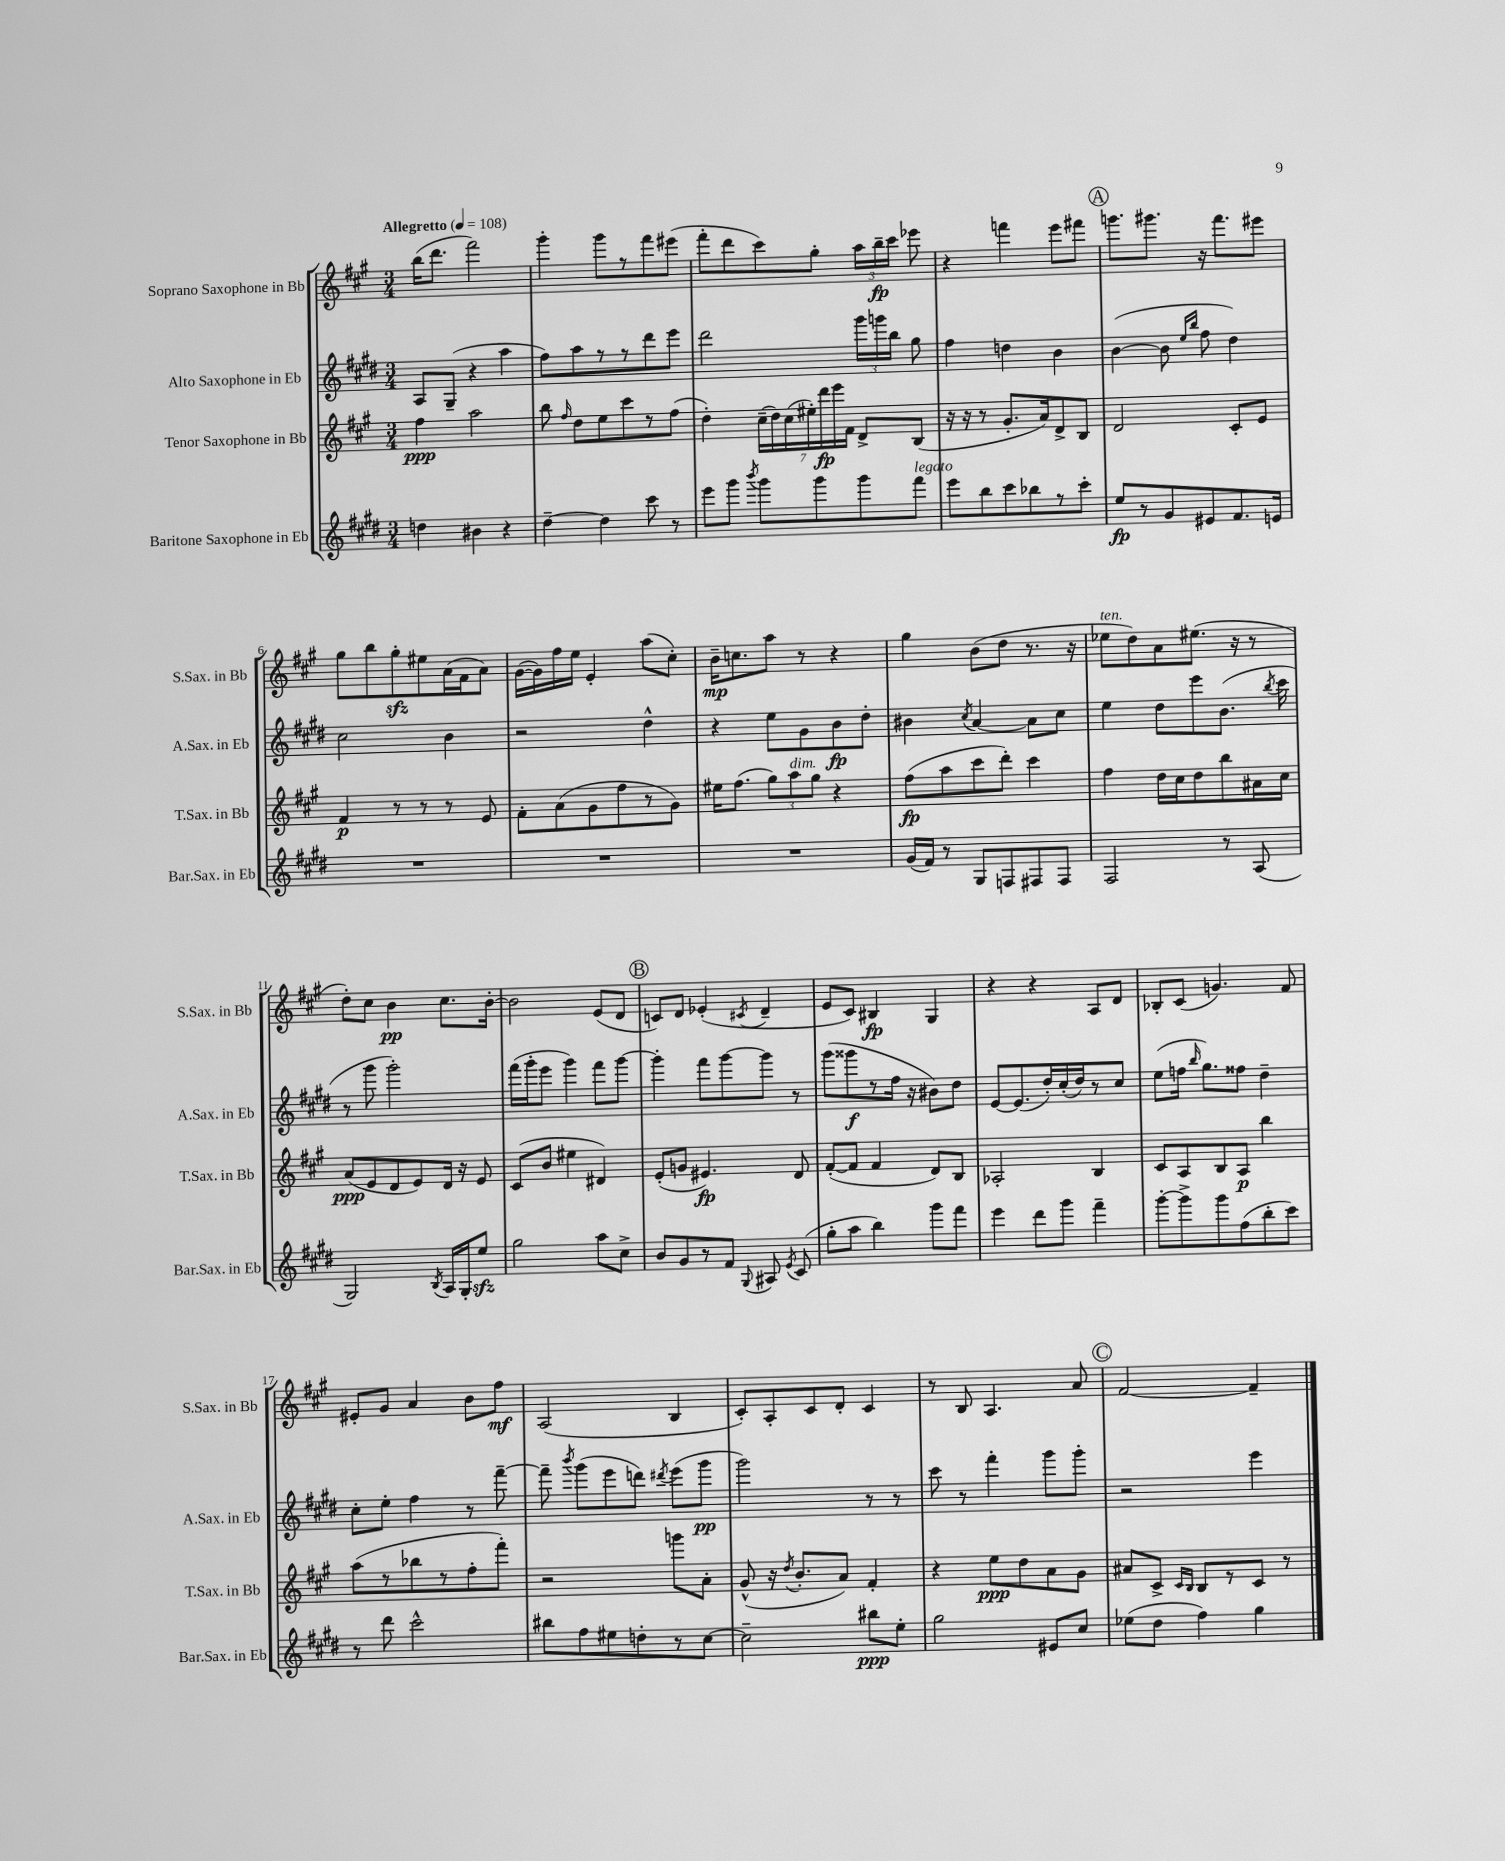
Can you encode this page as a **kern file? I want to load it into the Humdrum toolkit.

**kern	**dynam	**kern	**dynam	**kern	**dynam	**kern	**dynam
*part4	*part4	*part3	*part3	*part2	*part2	*part1	*part1
*staff4	*staff4	*staff3	*staff3	*staff2	*staff2	*staff1	*staff1
*I"Baritone Saxophone in Eb	*	*I"Tenor Saxophone in Bb	*	*I"Alto Saxophone in Eb	*	*I"Soprano Saxophone in Bb	*
*I'Bar.Sax. in Eb	*	*I'T.Sax. in Bb	*	*I'A.Sax. in Eb	*	*I'S.Sax. in Bb	*
*clefG2	*	*clefG2	*	*clefG2	*	*clefG2	*
*k[f#c#g#d#]	*	*k[f#c#g#]	*	*k[f#c#g#d#]	*	*k[f#c#g#]	*
*M3/4	*	*M3/4	*	*M3/4	*	*M3/4	*
*MM108	*	*MM108	*	*MM108	*	*MM108	*
=1	=1	=1	=1	=1	=1	=1	=1
!	!	!	!	!	!	!LO:TX:a:B:t=Allegretto	!
4ddn\	.	4ff#\	ppp	8A/L	.	(16bb\KL	.
.	.	.	.	.	.	8.ddd\J	.
.	.	.	.	(8G#~/J	.	.	.
4b#X\	.	2aa\	.	4r	.	2fff#\)	.
4r	.	.	.	4aa\	.	.	.
=2	=2	=2	=2	=2	=2	=2	=2
[4dd#~\	.	8bb\	.	8ff#\L)	.	4ggg#'\	.
.	.	16qqff#/	.	.	.	.	.
.	.	8dd\L	.	8aa\	.	.	.
4dd#\]	.	8ee\	.	8r	.	8ggg#\L	.
.	.	8ccc#\	.	8r	.	8r	.
8ccc#\	.	8r	.	8ddd#\	.	8fff#\	.
8r	.	(8ff#\J	.	8eee\J	.	(8eee#X\J	.
=3	=3	=3	=3	=3	=3	=3	=3
8eee\L	.	4dd'\)	.	2ddd#\	.	8fff#'\L	.
8ggg#\J	.	.	.	.	.	8ddd\	.
8qbbb/	.	.	.	.	.	.	.
8ggg#\L	.	(28cc#~\LL	.	.	.	8ccc#\)	.
.	.	28dd\)	.	.	.	.	.
.	.	(28cc#\	.	.	.	.	.
.	.	28ee#X'\)	.	.	.	.	.
8ggg#\	.	.	.	.	.	8gg#'\J	.
.	.	28ddd\	fp	.	.	.	.
.	.	28eee\	.	.	.	.	.
.	.	28f#\JJ	.	.	.	.	.
8ggg#\	.	8d^/L	.	24ggg#\LL	.	24aa\LL	.
.	.	.	.	24gggn\	.	24bb~\	fp
.	.	.	.	24bb\JJ	.	24ccc#\JJ	.
!LO:TX:a:i:t=legato	!	!	!	!	!	!	!
8fff#\J	.	(8B/J	.	8gg#\	.	8eee-X\	.
=4	=4	=4	=4	=4	=4	=4	=4
8eee\L	.	16r	.	4ff#\	.	4r	.
.	.	16r	.	.	.	.	.
8bb\	.	8r	.	.	.	.	.
8ccc#\	.	8.g#'/L	.	4ddn\	.	4fffn\	.
8bb-X\	.	.	.	.	.	.	.
.	.	16a/k)	.	.	.	.	.
8r	.	8d^/	.	4b\	.	8eee\L	.
8ccc#'\J	.	8B/J	.	.	.	8fff#X\J	.
!!LO:REH:place=s1:t=A
=5	=5	=5	=5	=5	=5	=5	=5
8ee/L	fp	2d/	.	([4b\	.	8.gggn\L	.
8r	.	.	.	.	.	.	.
.	.	.	.	.	.	8.ggg#X\J	.
8g#/	.	.	.	8b\]	.	.	.
.	.	.	.	16qqee/LL	.	.	.
.	.	.	.	16qqbb/JJ	.	.	.
8e#X/	.	.	.	8ff#\	.	16r	.
.	.	.	.	.	.	8.fff#\L	.
8.f#/	.	8c#'/L	.	4dd#\)	.	.	.
.	.	8e/J	.	.	.	8eee#X\J	.
16en/Jk	.	.	.	.	.	.	.
!!LO:LB:g=z
=6	=6	=6	=6	=6	=6	=6	=6
2.r	.	4f#/	p	2cc#\	.	8gg#\L	.
.	.	.	.	.	.	8bb\	.
.	.	8r	.	.	.	8gg#zz'\	.
.	.	8r	.	.	.	8ee#X\	.
.	.	8r	.	4b\	.	(16a\L	.
.	.	.	.	.	.	16f#\J	.
.	.	8e/	.	.	.	8a\J)	.
=7	=7	=7	=7	=7	=7	=7	=7
2.r	.	8f#'\L	.	2r	.	([16g#\LL	.
.	.	.	.	.	.	16g#\])	.
.	.	(8a\	.	.	.	16ff#\	.
.	.	.	.	.	.	16ee\JJ	.
.	.	8g#\	.	.	.	4e'/	.
.	.	8ff#\	.	.	.	.	.
.	.	8r	.	4dd#^^\	.	(8aa\L	.
.	.	8g#\J)	.	.	.	8cc#'\J)	.
=8	=8	=8	=8	=8	=8	=8	=8
2.r	.	16ee#X\KL	.	4r	.	16b~\KL	mp
.	.	(8.ff#\J	.	.	.	8.ccn\	.
.	.	12gg#\L)	.	8ee\L	.	8aa\J	.
!	!	!LO:TX:a:i:t=dim.	!	!	!	!	!
.	.	12aa\	.	.	.	.	.
.	.	.	.	8g#\	.	8r	.
.	.	12gg#\J	.	.	.	.	.
.	.	4r	.	8b\	fp	4r	.
.	.	.	.	8dd#'\J	.	.	.
=9	=9	=9	=9	=9	=9	=9	=9
(16g#/LL	.	(8ff#\L	fp	4b#X\	.	4gg#\	.
16f#/JJ)	.	.	.	.	.	.	.
8r	.	8aa\	.	.	.	.	.
.	.	.	.	8qcc#/	.	.	.
8G#/L	.	8ccc#\	.	[4a/	.	(8b\L	.
8Fn/	.	8ddd'\J)	.	.	.	8dd\J	.
8F#X/	.	4ccc#\	.	8a\L]	.	8.r	.
8F#/J	.	.	.	8cc#\J	.	.	.
.	.	.	.	.	.	16r	.
=10	=10	=10	=10	=10	=10	=10	=10
!	!	!	!	!	!	!LO:TX:a:i:t=ten.	!
2F#/	.	4ff#\	.	4ee\	.	8ee-X\L	.
.	.	.	.	.	.	8dd\)	.
.	.	16dd\LL	.	8dd#\L	.	8a\	.
.	.	16cc#\J	.	.	.	.	.
.	.	8dd\	.	8eee\	.	(8.ee#X\J	.
8r	.	8bb\	.	(8.b\J	.	.	.
.	.	.	.	.	.	16r	.
(8A/	.	16a#X\L	.	.	.	8r	.
.	.	.	.	8qbb/	.	.	.
.	.	16cc#\JJ	.	16ccc#\	.	.	.
!!LO:LB:g=z
=11	=11	=11	=11	=11	=11	=11	=11
2G#/)	.	(8a/L	ppp	8r	.	8dd'\L)	.
.	.	8e/	.	8ggg#\	.	8cc#\J	.
.	.	8d/	.	2ggg#'\)	.	4b\	pp
.	.	8e/)	.	.	.	.	.
8qB/	.	.	.	.	.	.	.
16A/LL	.	16d/Jk	.	.	.	8.cc#\L	.
16G#'/J	.	16r	.	.	.	.	.
8eezz/J	.	8e/	.	.	.	.	.
.	.	.	.	.	.	[16b'\Jk	.
=12	=12	=12	=12	=12	=12	=12	=12
2gg#\	.	(8c#/L	.	(16fff#\LL	.	2b\]	.
.	.	.	.	16ggg#'\J	.	.	.
.	.	8b/J	.	8eee\J	.	.	.
.	.	4ee#X\	.	4ggg#\)	.	.	.
8aa\L	.	4d#X/)	.	8fff#\L	.	(8e/L	.
8cc#^\J	.	.	.	[8ggg#\J	.	8d/J	.
!!LO:REH:place=s1:t=B
=13	=13	=13	=13	=13	=13	=13	=13
8b/L	.	(8e'/L	.	4ggg#'\]	.	8cn/L)	.
8g#/	.	8gn/J	.	.	.	8d/J	.
8r	.	4.e#X/)	fp	8fff#\L	.	(4e-X'/	.
8f#/J	.	.	.	[8ggg#\	.	.	.
8qqG#/	.	.	.	.	.	8qc#X/	.
8A#X/	.	.	.	8ggg#\J]	.	4d~/	.
8qe/	.	.	.	.	.	.	.
(8c#/	.	8d/	.	8r	.	.	.
=14	=14	=14	=14	=14	=14	=14	=14
8gg#'\L	.	([8f#'/L	.	(8ggg#\L	.	8e/L	.
8aa\J	.	8f#/J]	.	8ggg##X\	f	8c#/J)	.
4bb\)	.	4f#/	.	8r	.	4B#X/	fp
.	.	.	.	16ff#\Jk	.	.	.
.	.	.	.	16r	.	.	.
8ggg#\L	.	8d/L)	.	8b#X\L)	.	4G#/	.
8fff#\J	.	8B/J	.	8dd#\J	.	.	.
=15	=15	=15	=15	=15	=15	=15	=15
4eee\	.	2A-X'/	.	[8e/L	.	4r	.
.	.	.	.	(8.e/]	.	.	.
8ddd#\L	.	.	.	.	.	4r	.
.	.	.	.	16dd#'/L)	.	.	.
8ggg#\J	.	.	.	(16cc#'/	.	.	.
.	.	.	.	16dd#/J)	.	.	.
4fff#~\	.	4B/	.	8r	.	8A/L	.
.	.	.	.	8cc#/J	.	8d/J	.
=16	=16	=16	=16	=16	=16	=16	=16
[8ggg#'\L	.	8c#/L	.	(8ee\L	.	8B-X'/L	.
8ggg#^\]	.	8A/	.	16ffn\Jk	.	(8c#/J	.
.	.	.	.	16qqbb/	.	.	.
.	.	.	.	8.gg#\L)	.	.	.
8ggg#\	.	8B/	.	.	.	4.gn/)	.
(8ff#\	.	8A/J	p	8ff##X\J	.	.	.
8bb'\	.	4bb\	.	4dd#~\	.	.	.
8ccc#\J)	.	.	.	.	.	8f#/	.
!!LO:LB:g=z
=17	=17	=17	=17	=17	=17	=17	=17
8r	.	(8aa\L	.	8cc#'\L	.	8e#X'/L	.
8ddd#\	.	8r	.	8ee'\J	.	8g#/J	.
2ccc#^^\	.	8bb-X\	.	4ff#\	.	4a/	.
.	.	8r	.	.	.	.	.
.	.	8ff#'\	.	8r	.	8b\L	.
.	.	8fff#'\J)	.	[8fff#~\	.	8ff#\J	mf
=18	=18	=18	=18	=18	=18	=18	=18
8bb#X\L	.	2r	.	8fff#~\]	.	(2A/	.
.	.	.	.	8qbbb/	.	.	.
8ff#\	.	.	.	(8ggg#\L	.	.	.
8ee#X\	.	.	.	8eee\	.	.	.
8ddn'\	.	.	.	8dddn\J)	.	.	.
.	.	.	.	8qddd#X/	.	.	.
8r	.	8gggn\L	.	(8eee\L	.	4B/	.
[8cc#\J	.	8a'\J	.	8ggg#\J	pp	.	.
=19	=19	=19	=19	=19	=19	=19	=19
2cc#~\]	.	(8g#^^/	.	2ggg#\)	.	8c#'/L)	.
.	.	16r	.	.	.	8A'/	.
.	.	8qdd/	.	.	.	.	.
.	.	8.b'/L	.	.	.	.	.
.	.	.	.	.	.	8c#/	.
.	.	8a/J)	.	.	.	8d'/J	.
8bb#X\L	ppp	4f#'/	.	8r	.	4c#/	.
8ee'\J	.	.	.	8r	.	.	.
=20	=20	=20	=20	=20	=20	=20	=20
2gg#\	.	4r	.	8ccc#\	.	8r	.
.	.	.	.	8r	.	8B/	.
.	.	8ee\L	ppp	4fff#'\	.	4.A/	.
.	.	8dd\	.	.	.	.	.
8e#X/L	.	8a\	.	8ggg#\L	.	.	.
8cc#/J	.	8g#\J	.	8ggg#'\J	.	8a/	.
!!LO:REH:place=s1:t=C
=21	=21	=21	=21	=21	=21	=21	=21
(8ee-X\L	.	8a#X/L	.	2r	.	[2f#/	.
8dd#\J	.	8c#^/J	.	.	.	.	.
.	.	16qqc#/LL	.	.	.	.	.
.	.	16qqB/JJ	.	.	.	.	.
4ff#\)	.	8B/L	.	.	.	.	.
.	.	8r	.	.	.	.	.
4gg#\	.	8c#/J	.	4eee\	.	4f#~/]	.
.	.	8r	.	.	.	.	.
==	==	==	==	==	==	==	==
*-	*-	*-	*-	*-	*-	*-	*-
